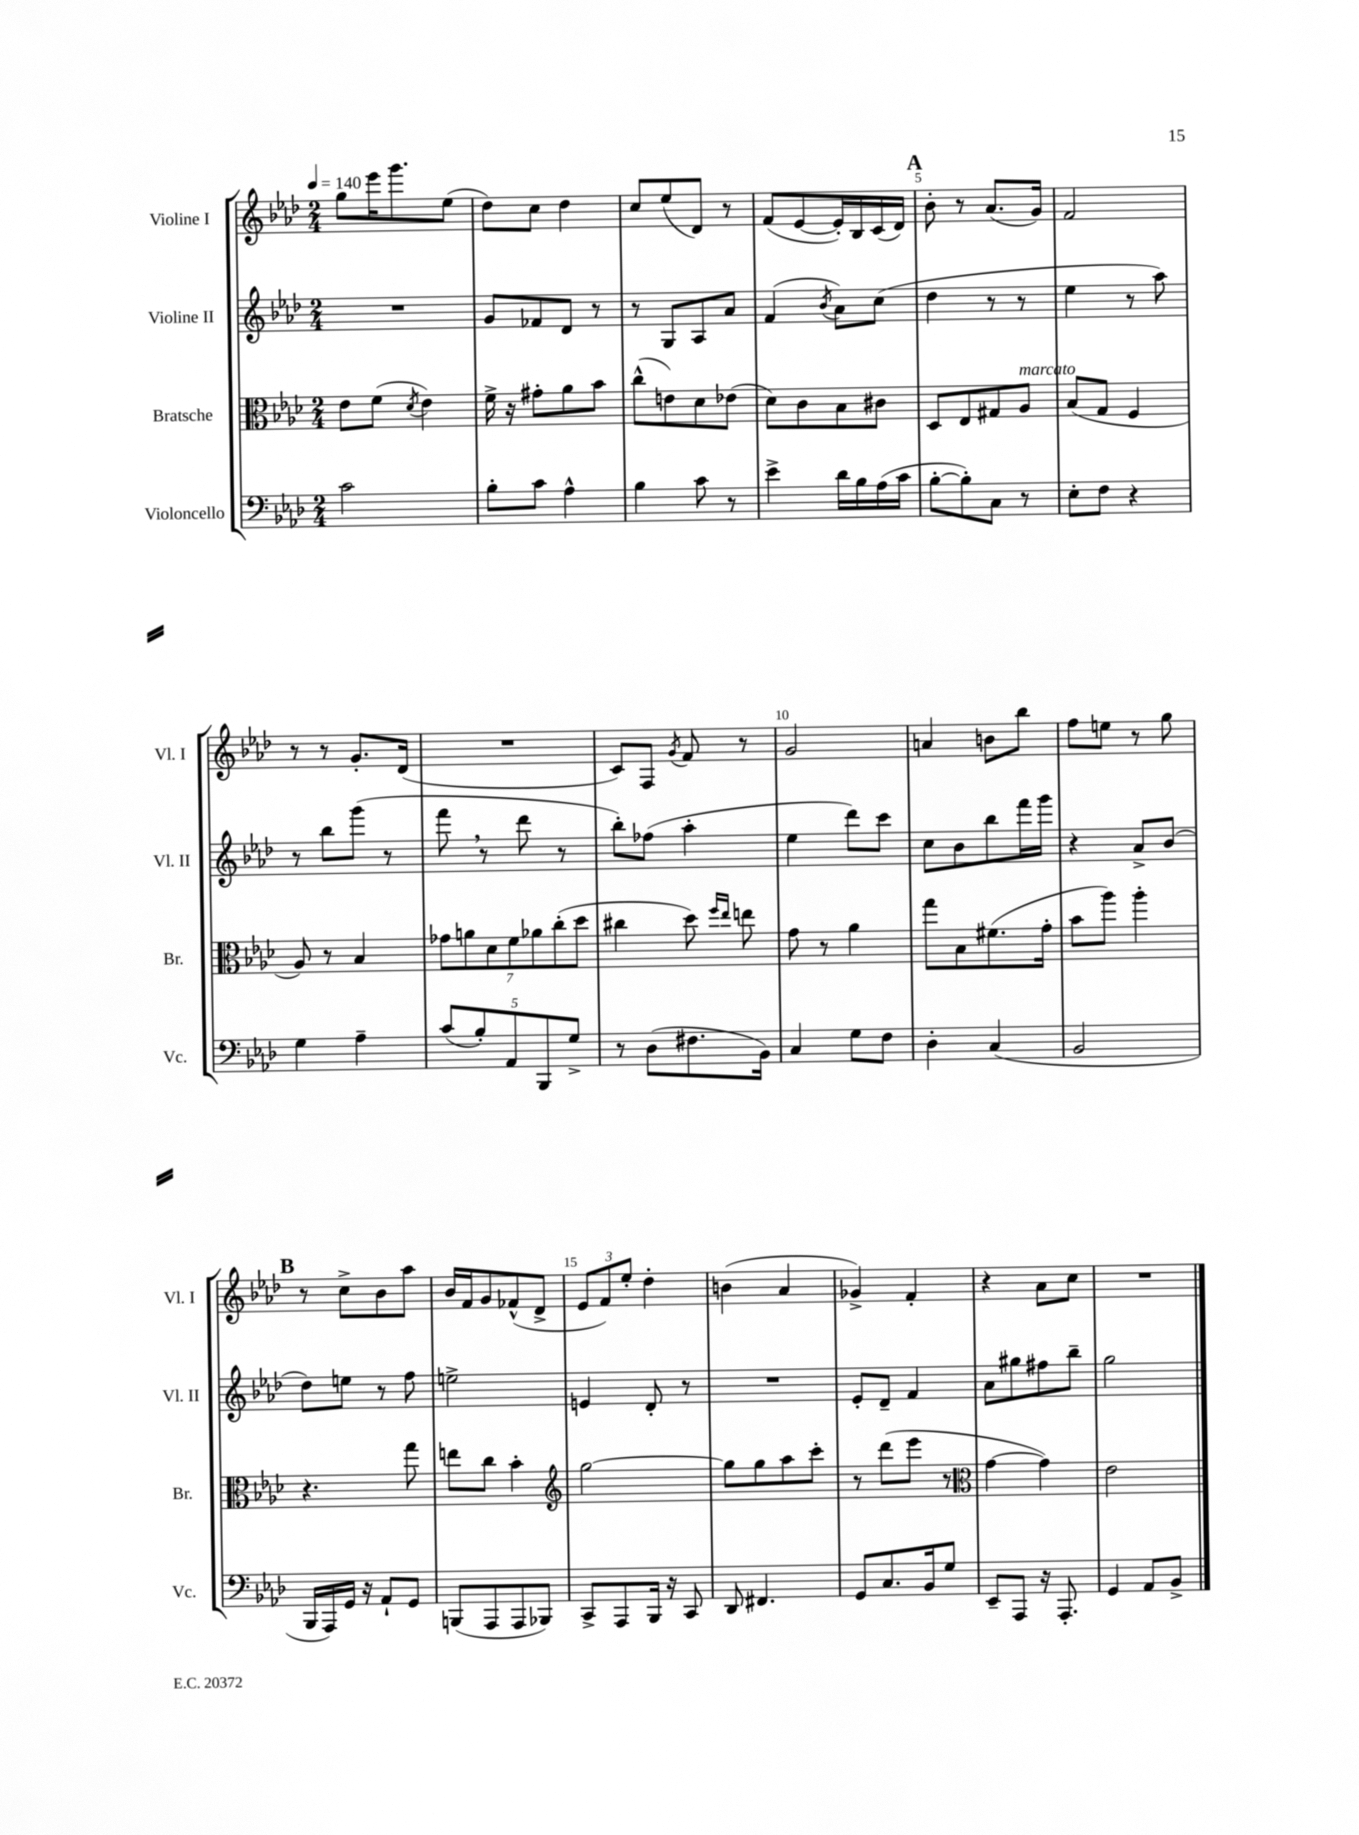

**kern	**kern	**kern	**kern
*staff4	*staff3	*staff2	*staff1
*clefF4	*clefC3	*clefG2	*clefG2
*k[b-e-a-d-]	*k[b-e-a-d-]	*k[b-e-a-d-]	*k[b-e-a-d-]
*M2/4	*M2/4	*M2/4	*M2/4
*MM140	*MM140	*MM140	*MM140
2c	8e-	2r	8gg
.	(8f	.	16eee-
.	.	.	8.ggg
.	8qd-	.	.
.	4e-)	.	.
.	.	.	(8ee-
=	=	=	=
8B-'	16f^	8g	8dd-)
.	16r	.	.
8c	8g#'	8f-	8cc
4A-^^	8a-	8d-	4dd-
.	8b-	8r	.
=	=	=	=
4B-	(8cc^^	8r	8cc
.	8e)	8G	(8ee-
8c	8d-	8A-	8d-)
8r	(8e-	8a-	8r
=	=	=	=
4e-^	8d-)	(4f	(8f
.	8c	.	[8e-
.	.	8qb-	.
16d-	8B-	8a-)	16e-'])
16B-	.	.	16B-
(16A-	8c#	(8cc	(16c
16c	.	.	16d-)
=	=	=	=
[8B-'	8D-	4dd-	8b-'
8B-'])	8E-	.	8r
8C	8G#	8r	(8.a-
8r	8A-	8r	.
.	.	.	16g)
=	=	=	=
8E-'	(8B-	4ee-	2f
8F	8G	.	.
4r	4F	8r	.
.	.	8aa-)	.
=	=	=	=
4G	8A-)	8r	8r
.	8r	8bb-	8r
4A-~	4B-	(8ggg	8.g'
.	.	8r	.
.	.	.	(16d-
=	=	=	=
(10c	14g-	8fff	2r
.	14a	.	.
10B-')	.	.	.
.	.	8r	.
.	14d-	.	.
10AA-	.	.	.
.	14f	.	.
.	.	8ddd-	.
.	14a-	.	.
10BBB-	.	.	.
.	(14cc'	.	.
.	.	8r	.
10G^	.	.	.
.	14dd-	.	.
=	=	=	=
8r	4cc#	8bb-')	8c)
(8D-	.	(8ff-	8F
.	.	.	8qg
8.F#	8dd-)	4aa-'	8f
.	16qqff	.	.
.	16qqee-	.	.
.	8ee	.	8r
16BB-)	.	.	.
=	=	=	=
4C	8g	4ee-	2g
.	8r	.	.
8G	4a-	8ddd-)	.
8F	.	8ccc	.
=	=	=	=
4D-'	8gg	8cc	4a
.	8B-	8b-	.
(4C	(8.f#	8bb-	8b
.	.	16fff	8bb-
.	16g'	16ggg	.
=	=	=	=
2BB-	8b-	4r	8ff
.	8aa-)	.	8ee
.	4aa-'	8a-^	8r
.	.	(8b-	8gg
=	=	=	=
16BBB-	4.r	8dd-)	8r
16AAA-)	.	.	.
16GG	.	8ee	8cc^
16r	.	.	.
8AA-`	.	8r	8b-
8GG	8gg	8ff	8aa-
=	=	=	=
(8BBB	8ee	2ee^	16b-
.	.	.	16f
8AAA-	8cc	.	8g
8AAA-	4b-'	.	(8f-^^
8BBB-)	.	.	8d-^
=	=	=	=
*	*clefG2	*	*
8CC^	[2gg	4e	12e-
.	.	.	12f)
8AAA-	.	.	.
.	.	.	12ee-'
16BBB-	.	8d-'	4dd-'
16r	.	.	.
8CC	.	8r	.
=	=	=	=
8DD-	8gg]	2r	(4b
4.FF#	8gg	.	.
.	8aa-	.	4a-
.	8ccc'	.	.
=	=	=	=
8GG	8r	8e-'	4g-^)
8.C	(8ddd-	8d-~	.
.	8eee-	4f	4f'
16BB-	.	.	.
8G	8r	.	.
=	=	=	=
*	*clefC3	*	*
8EE-~	[4g	8a-	4r
8AAA-	.	8gg#	.
16r	4g])	8ff#	8a-
8.AAA-'	.	.	.
.	.	8bb-~	8cc
=	=	=	=
4GG	2e-	2gg	2r
8AA-	.	.	.
8BB-^	.	.	.
==	==	==	==
*-	*-	*-	*-
